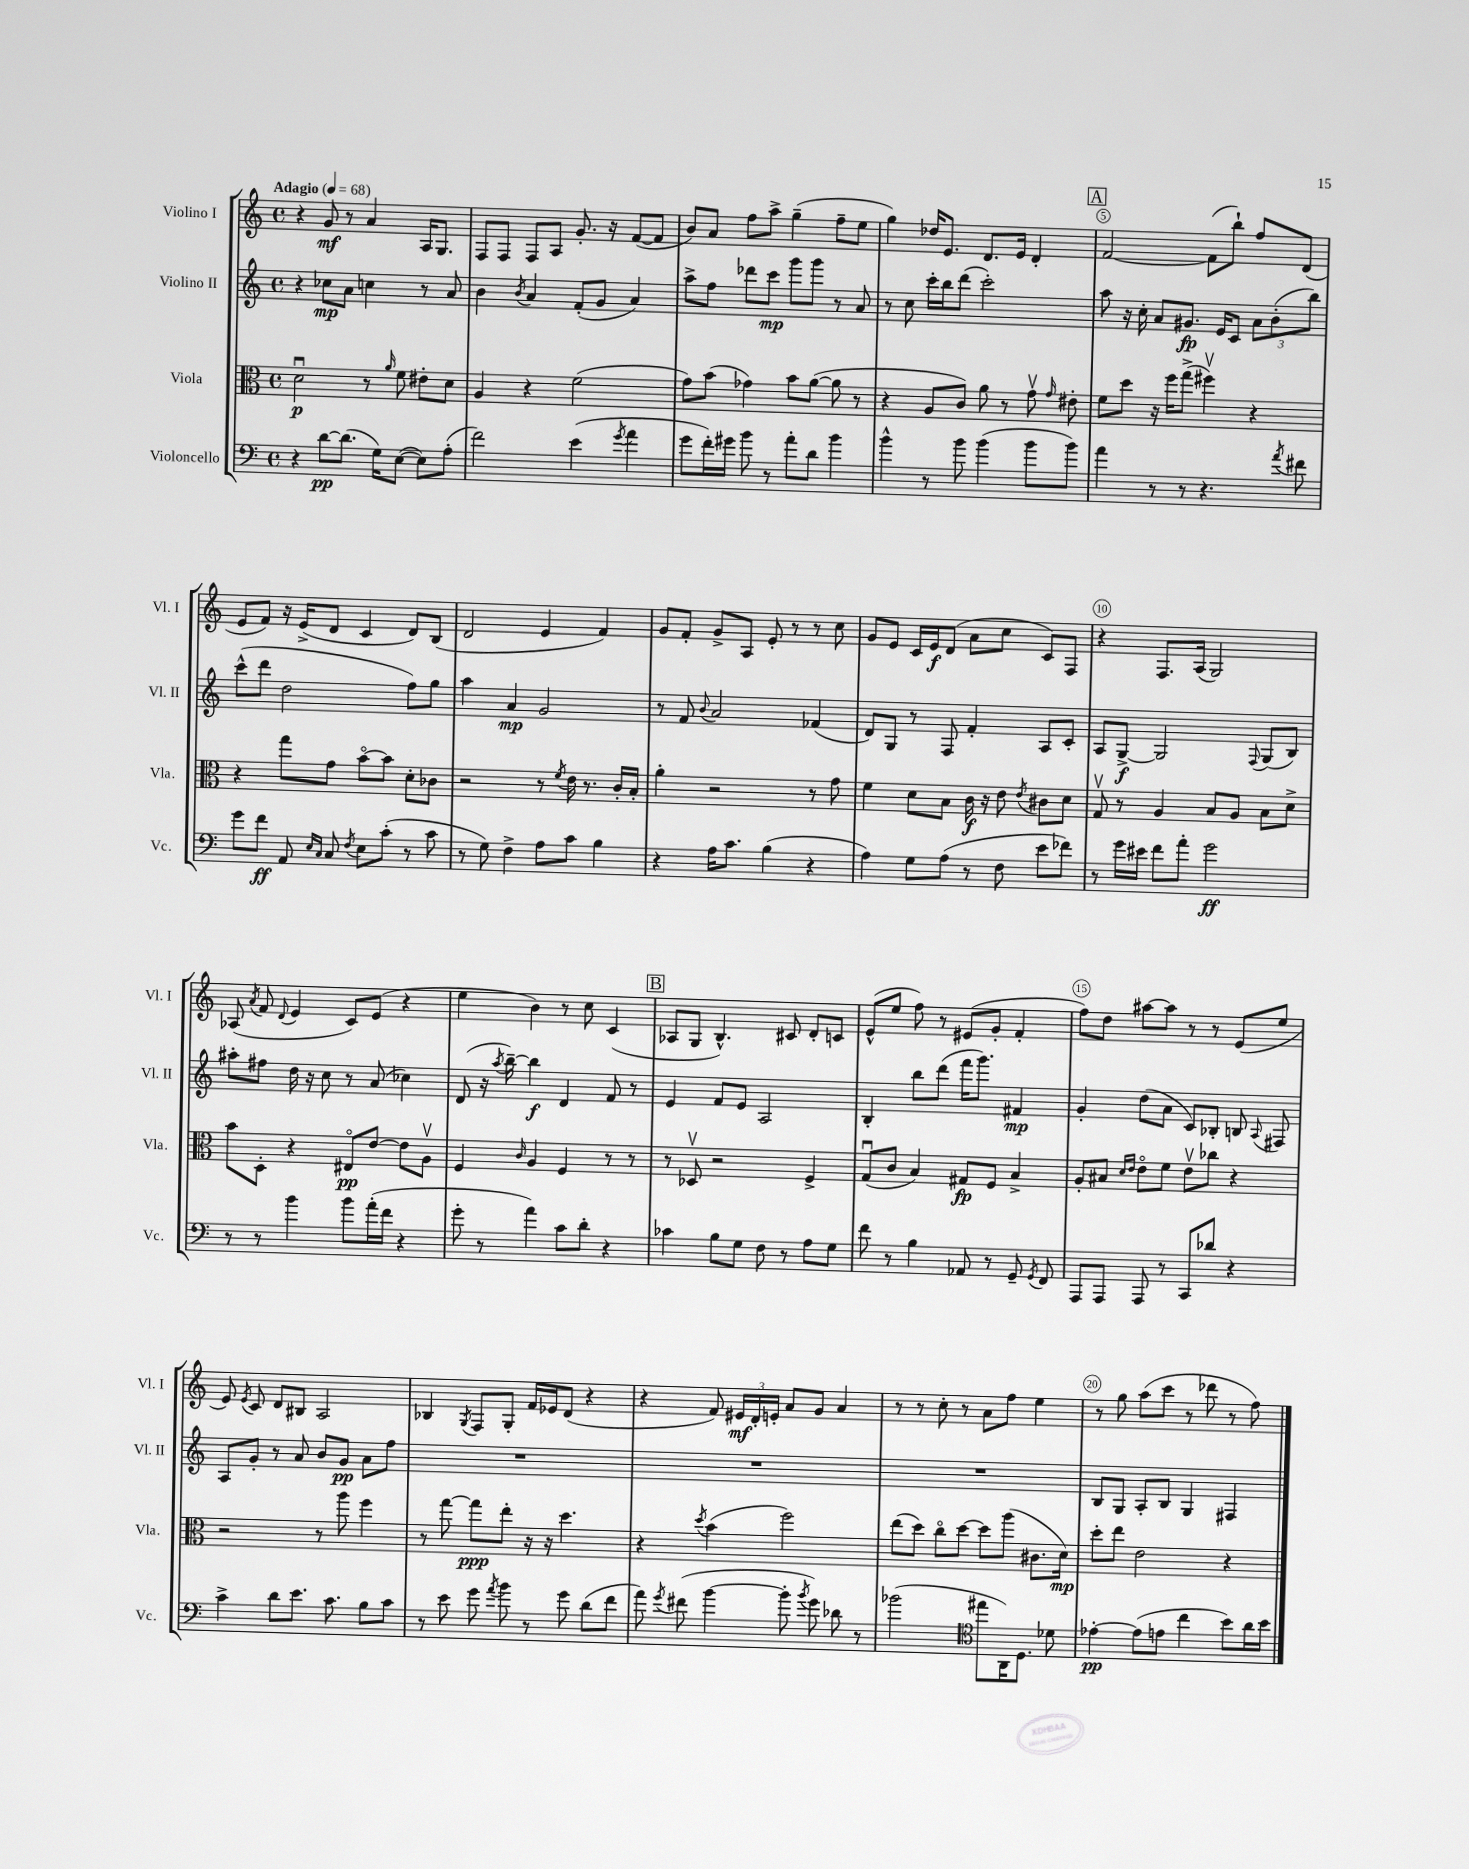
<<
\new StaffGroup <<
\new Staff = "s0" \with { instrumentName = "Violino I" shortInstrumentName = "Vl. I" } {
    \clef treble \key c \major \defaultTimeSignature \time 4/4 \tempo "Adagio" 4 = 68
    \autoBeamOff r4 g'8\mf r8 a'4 a16[ g8.] |
    f8[ f8] f8[ a8] g'8.-. r16 f'8[~( f'8] |
    b'8[) a'8] f''8[ a''8]-> g''4--( f''8[-- e''8] |
    g''4) des''16[ e'8.] d'8.[ e'16] d'4-. |
    \mark \markup { \box "A" } f'2~ f'8[( b''8]-!) f''8[ d'8]( |
    e'8[ f'8]) r16 e'16[->( d'8] c'4 d'8[) b8]( |
    d'2 e'4 f'4) |
    g'8[ f'8]-. g'8[-> a8] e'8-. r8 r8 c''8 |
    g'8[ e'8] c'16[ e'16\f d'8]( a'8[ c''8] c'8[) f8] |
    r4 f8.[ a16]( g2) |
    aes8( \acciaccatura { a'8 } f'8 \appoggiatura { d'8 } e'4 c'8[) e'8]( r4 |
    e''4 b'4) r8 c''8 c'4( |
    \mark \markup { \box "B" } aes8[ g8] b4.-^) cis'8 d'8[-. c'8] |
    e'8[-^( e''8] f''8) r8 eis'8[( g'8]-. f'4-. |
    f''8[) d''8] ais''8[~ ais''8] r8 r8 e'8[( e''8] |
    e'8) \acciaccatura { e'8 } c'8 d'8[ bis8] a2 |
    bes4 \acciaccatura { g8 } f8[ g8]-. f'16[ ees'16 d'8]( r4 |
    r4 f'8) \tuplet 3/2 { eis'16[\mf d'16-. e'16]-. } a'8[ g'8] a'4 |
    r8 r8 c''8-. r8 a'8[ f''8] e''4 |
    r8 g''8 a''8[( c'''8] r8 des'''8 r8 f''8) \bar "|." |
}
\new Staff = "s1" \with { instrumentName = "Violino II" shortInstrumentName = "Vl. II" } {
    \clef treble \key c \major \defaultTimeSignature \time 4/4
    \autoBeamOff r4 ces''8[\mp a'8] c''4 r8 a'8 |
    b'4 \acciaccatura { b'8 } a'4 f'8[-.( g'8] a'4) |
    a''8[-> f''8] des'''8[ c'''8]\mp g'''8[ g'''8] r8 a'8 |
    r8 c''8 c'''16[-. b''16 d'''8]( c'''2-.) |
    \mark \markup { \box "A" } a''8 r16 c''16-. a'8[ gis'8.]\fp e'16[ c'8] \tuplet 3/2 { a'8[ b'8-.( b''8]) } |
    c'''8[-^( d'''8] d''2 f''8[) g''8] |
    a''4 a'4\mp g'2 |
    r8 f'8 \appoggiatura { b'8 } a'2 fes'4( |
    d'8[) g8] r8 f8 f'4-. a8[ c'8]-. |
    a8[ g8]~->\f g2 \appoggiatura { f8 } g8[( b8]) |
    ais''8[-. fis''8] d''16 r16 c''8 r8 a'8( ces''4) |
    d'8( r16 \acciaccatura { a''8 } b''16~--) b''4\f d'4 f'8 r8 |
    \mark \markup { \box "B" } e'4 f'8[ e'8] a2 |
    b4-. b''8[ d'''8]( f'''16[ g'''8.]) fis'4\mp |
    g'4-. d''8[( a'8] c'8[) bes8]-. b8 \appoggiatura { a8 } fis8 |
    a8[ g'8]-. r8 a'8 b'8[ g'8]\pp a'8[ f''8] |
    R1 |
    R1 |
    R1 |
    b8[ g8] a8[-. b8] g4 fis4 \bar "|." |
}
\new Staff = "s2" \with { instrumentName = "Viola" shortInstrumentName = "Vla." } {
    \clef alto \key c \major \defaultTimeSignature \time 4/4
    \autoBeamOff d'2\downbow\p r8 \grace { a'16 } f'8 eis'8[-. d'8] |
    a4 r4 f'2( |
    g'8[) b'8]( ges'4) b'8[ a'8]~( a'8 r8 |
    r4 a8[ c'8]) a'8 r8 g'8\upbow \grace { g'16 } eis'8-. |
    \mark \markup { \box "A" } f'8[ d''8] r16 f''16[ g''8]->( fis''4\upbow) r4 |
    r4 g''8[ g'8] b'8[~\flageolet b'8] d'8[-. ces'8] |
    r2 r8 \acciaccatura { f'8 } e'16 r8. c'16[-. b16]-. |
    a'4-. r2 r8 g'8 |
    f'4 d'8[ b8] c'16\f r16 e'8 \acciaccatura { e'8 } cis'8[ d'8] |
    g8\upbow r8 a4 b8[ a8] b8[ d'8]-> |
    b'8[ d8]-. r4 eis8[\flageolet\pp e'8]~ e'8[ a8]\upbow |
    f4 \grace { c'16 } a4 f4 r8 r8 |
    \mark \markup { \box "B" } r8 des8\upbow r2 f4-> |
    g8[\downbow( c'8] b4) gis8[\fp f8] b4-> |
    a8[-. bis8] \grace { d'16[ e'16] } e'8[\flageolet f'8] e'8[\upbow ces''8] r4 |
    r2 r8 a''8 f''4 |
    r8 g''8~ g''8[\ppp e''8]-. r16 r16 d''4. |
    r4 \acciaccatura { d''8 } b'4( f''2) |
    e''8[( d''8]) c''8[\flageolet d''8]~ d''8[ a''8]( cis'8.[ d'16]\mp) |
    d''8[-. e''8] e'2 r4 \bar "|." |
}
\new Staff = "s3" \with { instrumentName = "Violoncello" shortInstrumentName = "Vc." } {
    \clef bass \key c \major \defaultTimeSignature \time 4/4
    \autoBeamOff r4 d'8[~\pp d'8.]( g16[) e8]~( e8[) a8]-.( |
    f'2) e'4( \acciaccatura { g'8 } a'4 |
    g'8[ f'16-.) gis'16] b'8 r8 a'8[-. d'8] b'4 |
    b'4-^ r8 b'8 b'4( b'8[ b'8]) |
    \mark \markup { \box "A" } a'4 r8 r8 r4. \acciaccatura { a'8 } fis'8 |
    g'8[ f'8]\ff a,8 \grace { e16[ c16] } c8 \acciaccatura { f8 } e8[ c'8]-.( r8 c'8 |
    r8 g8) f4-> a8[ c'8] b4 |
    r4 a16[ c'8.] b4( r4 |
    a4) g8[ a8]( r8 f8 e'8[ fes'8]) |
    r8 g'16[ eis'16] f'8[ a'8]-. g'2\ff |
    r8 r8 b'4 b'8[ a'16-.( f'16] r4 |
    g'8-. r8 a'4) c'8[ d'8]-. r4 |
    \mark \markup { \box "B" } ces'4 b8[ g8] f8 r8 a8[ g8] |
    f'8 r8 b4 aes,8 r8 g,8-- \acciaccatura { g,8 } f,8 |
    a,,8[ a,,8] a,,8 r8 c,8[ des'8] r4 |
    c'4-> d'8[ e'8.] c'8. b8[ c'8] |
    r8 e'8 g'8 \acciaccatura { a'8 } b'8 r8 g'8 d'8[( f'8] |
    a'8) \acciaccatura { g'8 } fis'8( b'4~ b'8-. \acciaccatura { b'8 } g'8) des'8 r8 |
    bes'2( \clef tenor eis''8[ a,16) d8.] des'8 |
    ees'4~-.\pp ees'8[( e'8] c''4 b'8[) a'16 b'16] \bar "|." |
}
>>
>>
\layout { \context { \Score \override BarNumber.break-visibility = ##(#f #t #t) barNumberVisibility = #(every-nth-bar-number-visible 5) \override BarNumber.stencil = #(make-stencil-circler 0.1 0.3 ly:text-interface::print) } }
